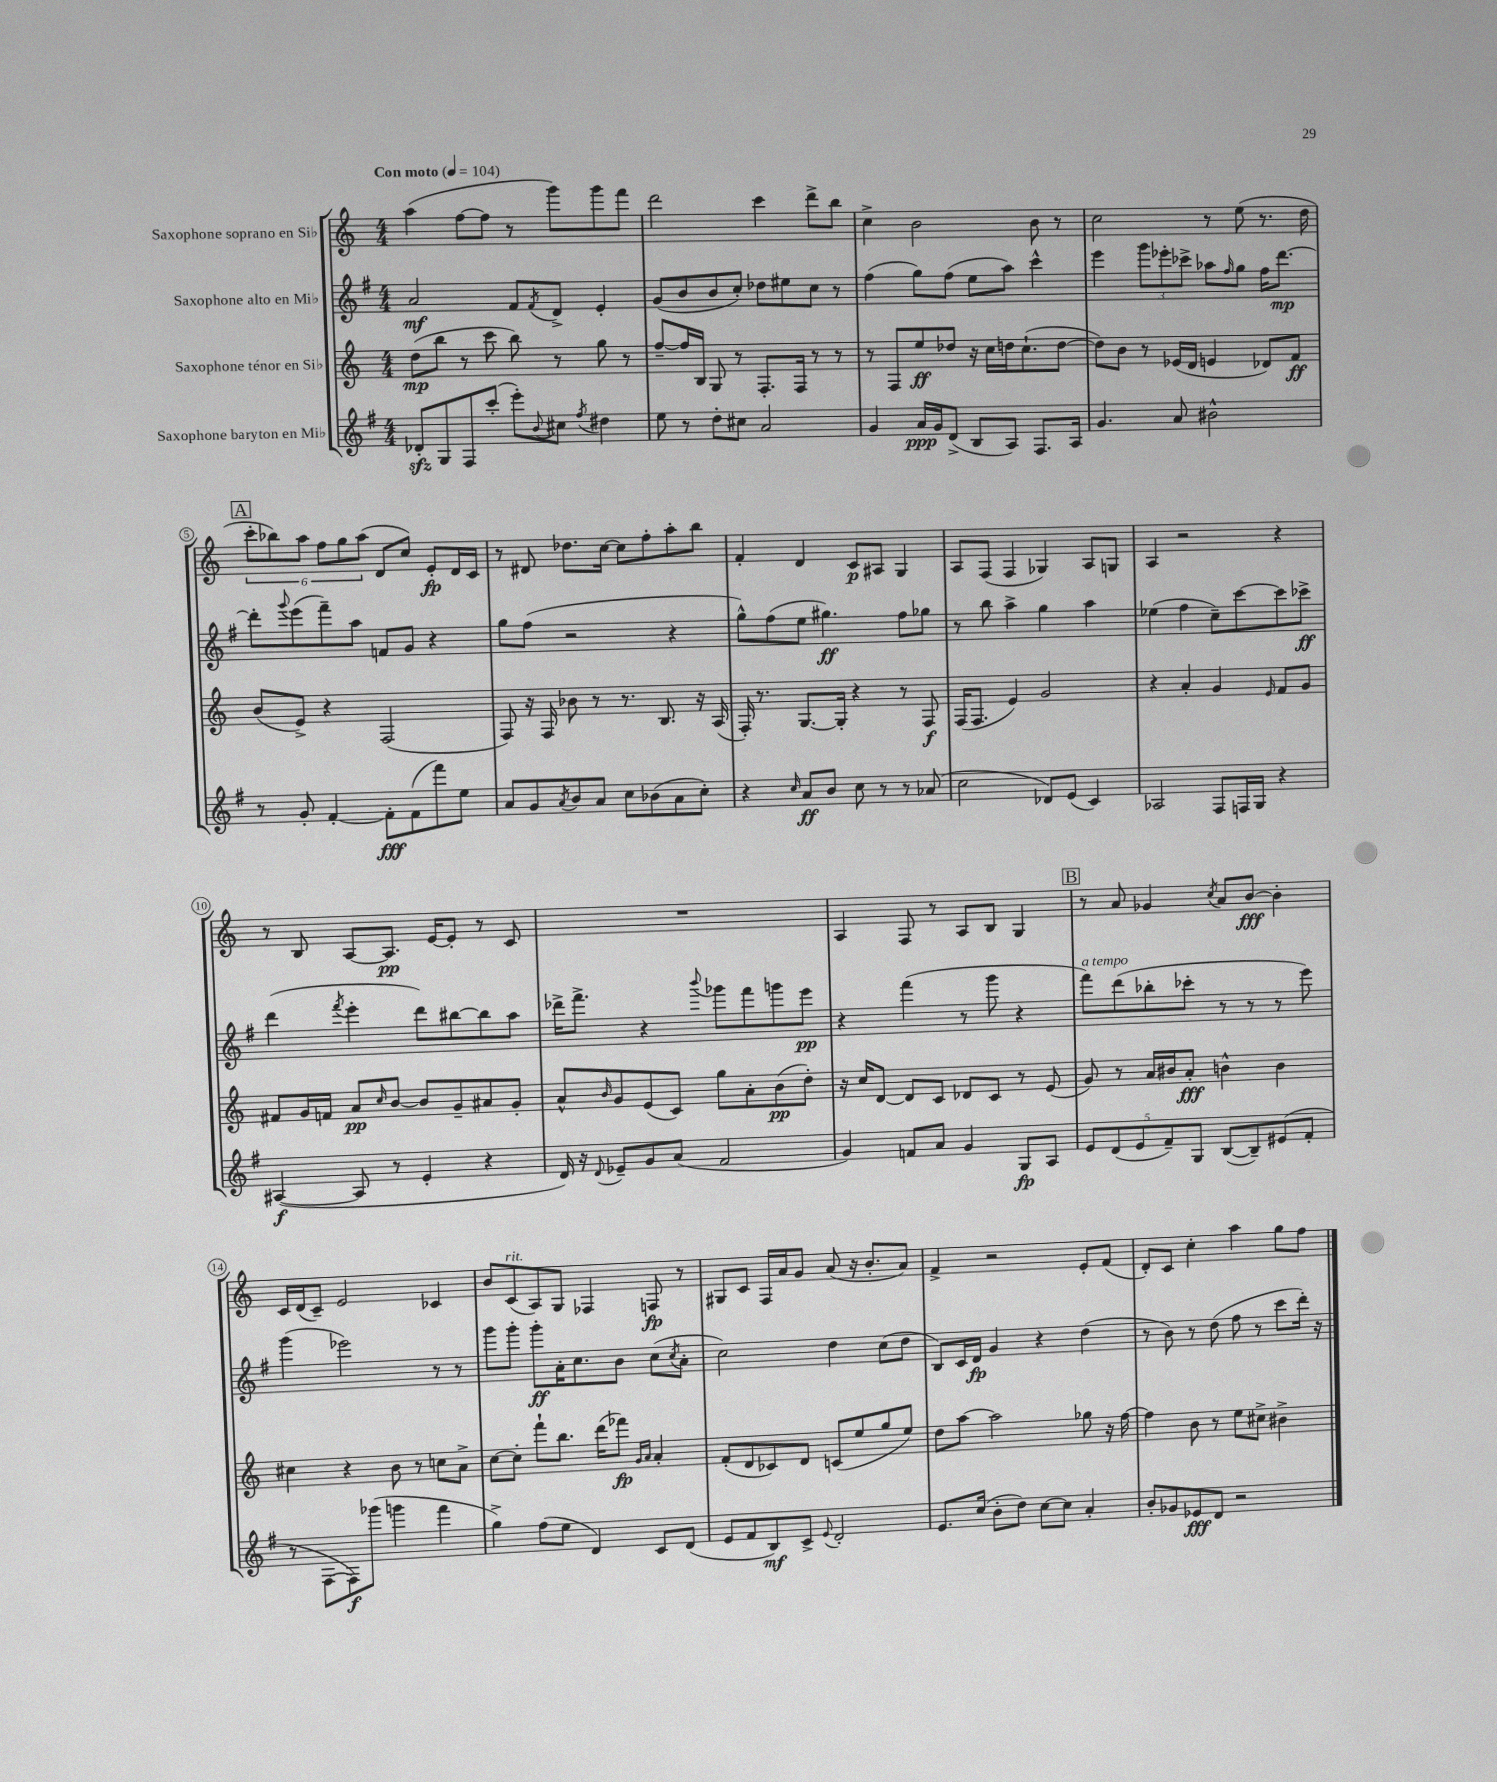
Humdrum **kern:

**kern	**kern	**kern	**kern
*staff4	*staff3	*staff2	*staff1
*clefG2	*clefG2	*clefG2	*clefG2
*k[f#]	*k[]	*k[f#]	*k[]
*M4/4	*M4/4	*M4/4	*M4/4
*MM104	*MM104	*MM104	*MM104
8d-'	(8dd	2a	(4aa
8G	8bb	.	.
8F#	8r	.	[8ff
(8ccc'	8ccc	.	8ff]
8eee')	8bb)	8f#	8r
8qqb	.	8qf#	.
8cc#	8r	8d^	8ggg)
8qff#	.	.	.
4dd#	8gg	4e'	8ggg
.	8r	.	8fff
=	=	=	=
8ee	[8ff~	(8g	2ddd
8r	16ff]	8b	.
.	16B	.	.
8dd'	8G	8b	.
8cc#	8r	8cc')	.
2a	8.F'	8dd-	4ccc
.	.	8ee#	.
.	16F	.	.
.	8r	8cc	8ddd^
.	8r	8r	8bb
=	=	=	=
4g	8r	(4ff#	4cc^
.	8F	.	.
16a	8ee	8gg)	2b
16g	.	.	.
(8d^	8dd-	(8ff#	.
8B	16r	8ee	.
.	16cc	.	.
8A)	16dd	8aa)	.
.	(8.cc`	.	.
8.F#	.	4ccc^^	8b
.	[8dd	.	8r
16A	.	.	.
=	=	=	=
4.g	8dd])	4eee	2cc
.	8b	.	.
.	8r	12ggg	.
.	.	12eee-'	.
8a	(16e-	.	.
.	.	12ccc-^	.
.	16d	.	.
2b#^^	4e	8aa-	8r
.	.	16qqff#	.
.	.	8gg	(8ee
.	8d-)	16ff#	8.r
.	.	[8.ddd	.
.	8f	.	.
.	.	.	16dd
=	=	=	=
8r	(8b	8ddd']	12ccc'
.	.	.	12bb-)
.	.	8qqggg	.
8g'	8e^)	(8eee	.
.	.	.	12aa
[4f#'	4r	8fff#~)	12ff
.	.	.	12gg
.	.	8aa	.
.	.	.	(12aa
8f#']	(2F	8f	8d
(8f#	.	8g	8cc)
8fff#)	.	4r	8e'
8ee	.	.	16d
.	.	.	16c
=	=	=	=
8a	8F)	8gg	8r
8g	16r	(8ff#	8d#
.	16F	.	.
8qa	.	.	.
8b	8b-	2r	8.dd-
8a	8r	.	.
.	.	.	[16cc
8cc	8.r	.	8cc]
(8b-	.	.	8ff'
.	8.B	.	.
8a	.	4r	8aa'
8cc')	16r	.	8bb
.	(16A	.	.
=	=	=	=
4r	16F')	8gg^^)	4f'
.	8.r	.	.
.	.	(8ff#	.
16qqcc	.	.	.
8a	[8.G	8ee	4d
8b	.	4.gg#)	.
.	16G']	.	.
8cc	4r	.	8c
8r	.	.	8A#
8r	8r	8ff#	4G
(8a-	8F	8gg-	.
=	=	=	=
2cc	(16F	8r	8A
.	8.F	.	.
.	.	8bb	(8F
.	4e)	4aa^	4F
8d-)	2g	4gg	4G-)
(8e	.	.	.
4c)	.	4aa	8A
.	.	.	8G
=	=	=	=
2A-	4r	(4ee-	4A
.	4a'	4ff#	2r
8F#	4g	8cc~)	.
16F	.	[8ccc	.
16G	.	.	.
.	16qqe	.	.
4r	8f	8ccc]	4r
.	8g	8ccc-^	.
=	=	=	=
([4A#	8f#	(4ddd	8r
.	16g	.	8B
.	16f	.	.
.	.	8qfff#	.
8A#]	8a	4eee'	[8A
.	16qqcc	.	.
8r	[8b	.	8.A]
4e'	8b]	8ddd)	.
.	.	.	[16e
.	8g~	[8bb#	8e']
4r	8a#	8bb#]	8r
.	8g'	8aa	8c
=	=	=	=
16d)	8a^^	16ddd-^	1r
16r	.	8.fff#^	.
8qqd	16qqb	.	.
8e-~	8g	.	.
8g	(8e	4r	.
(8a	8c)	.	.
.	.	8qqbbb	.
2f#	8gg	8ggg-	.
.	8a'	8fff#	.
.	(8b	8ggg	.
.	8dd')	8eee	.
=	=	=	=
4g)	16r	4r	4A
.	16cc	.	.
.	[8d	.	.
8f	8d]	(4fff#	8F
8a	8c	.	8r
4g	8d-	8r	8A
.	8c	8ggg	8B
8G	8r	4r	4G
8A	(8e	.	.
=	=	=	=
10e	8g)	8fff#)	8r
(10d	.	.	.
.	8r	(8ddd	8a
10e	.	.	.
.	16a	8bb-'	4g-
10f#~)	.	.	.
.	16b#	.	.
.	8a'	8ccc-'	.
10G	.	.	.
.	.	.	8qcc
([8B	4b^^	8r	8a
8B~])	.	8r	[8b
(8e#	4b	8r	4b']
8f#'	.	8eee)	.
=	=	=	=
8r	4cc#	(4ggg	16c
.	.	.	(16d
[8F#	.	.	8c~)
8F#])	4r	2eee-)	2e
(8ggg-	.	.	.
4ggg	8b	.	.
.	8r	.	.
4fff#	8cc	8r	4c-
.	8a^	8r	.
=	=	=	=
4gg^)	[8cc	8ggg	8b
.	8cc']	8ggg'	(8c
(8ff#	8fff`	8ggg'	8A)
8ee	8.bb	16a'	8G
.	.	8.cc	.
4d)	.	.	4F-
.	(16ddd	.	.
.	8fff-)	8b	.
.	16qqg	.	.
.	16qqa	.	.
8c	4a'	(8cc	8F
.	.	8qcc	.
(8d	.	8a'	8r
=	=	=	=
8e	(8f'	2cc)	8G#
8f#	8d	.	8c
8B)	8c-)	.	16F
.	.	.	16a
8c^	8d	.	8g
8qqe	.	.	.
2d'	(8c	4dd	(8a
.	8ee	.	16r
.	.	.	8.b'
.	8gg	(8cc	.
.	8ee)	8dd	8a)
=	=	=	=
8.e	8dd	8B)	4f^
.	[8aa	16c	.
(16cc	.	16d	.
8b'	2aa]	4g	2r
8dd)	.	.	.
[8cc	.	4r	.
8cc]	.	.	.
4a'	8gg-	(4dd	8e'
.	16r	.	(8f
.	[16ff	.	.
=	=	=	=
8b'	4ff]	8r	8d')
8g-	.	8b)	8c
8e-	8b	8r	4cc'
8d	8r	(8dd	.
2r	8ee	8ff#	4aa
.	8cc#^	8r	.
.	4b#^	8ccc	8gg
.	.	16ddd')	8ff
.	.	16r	.
==	==	==	==
*-	*-	*-	*-
